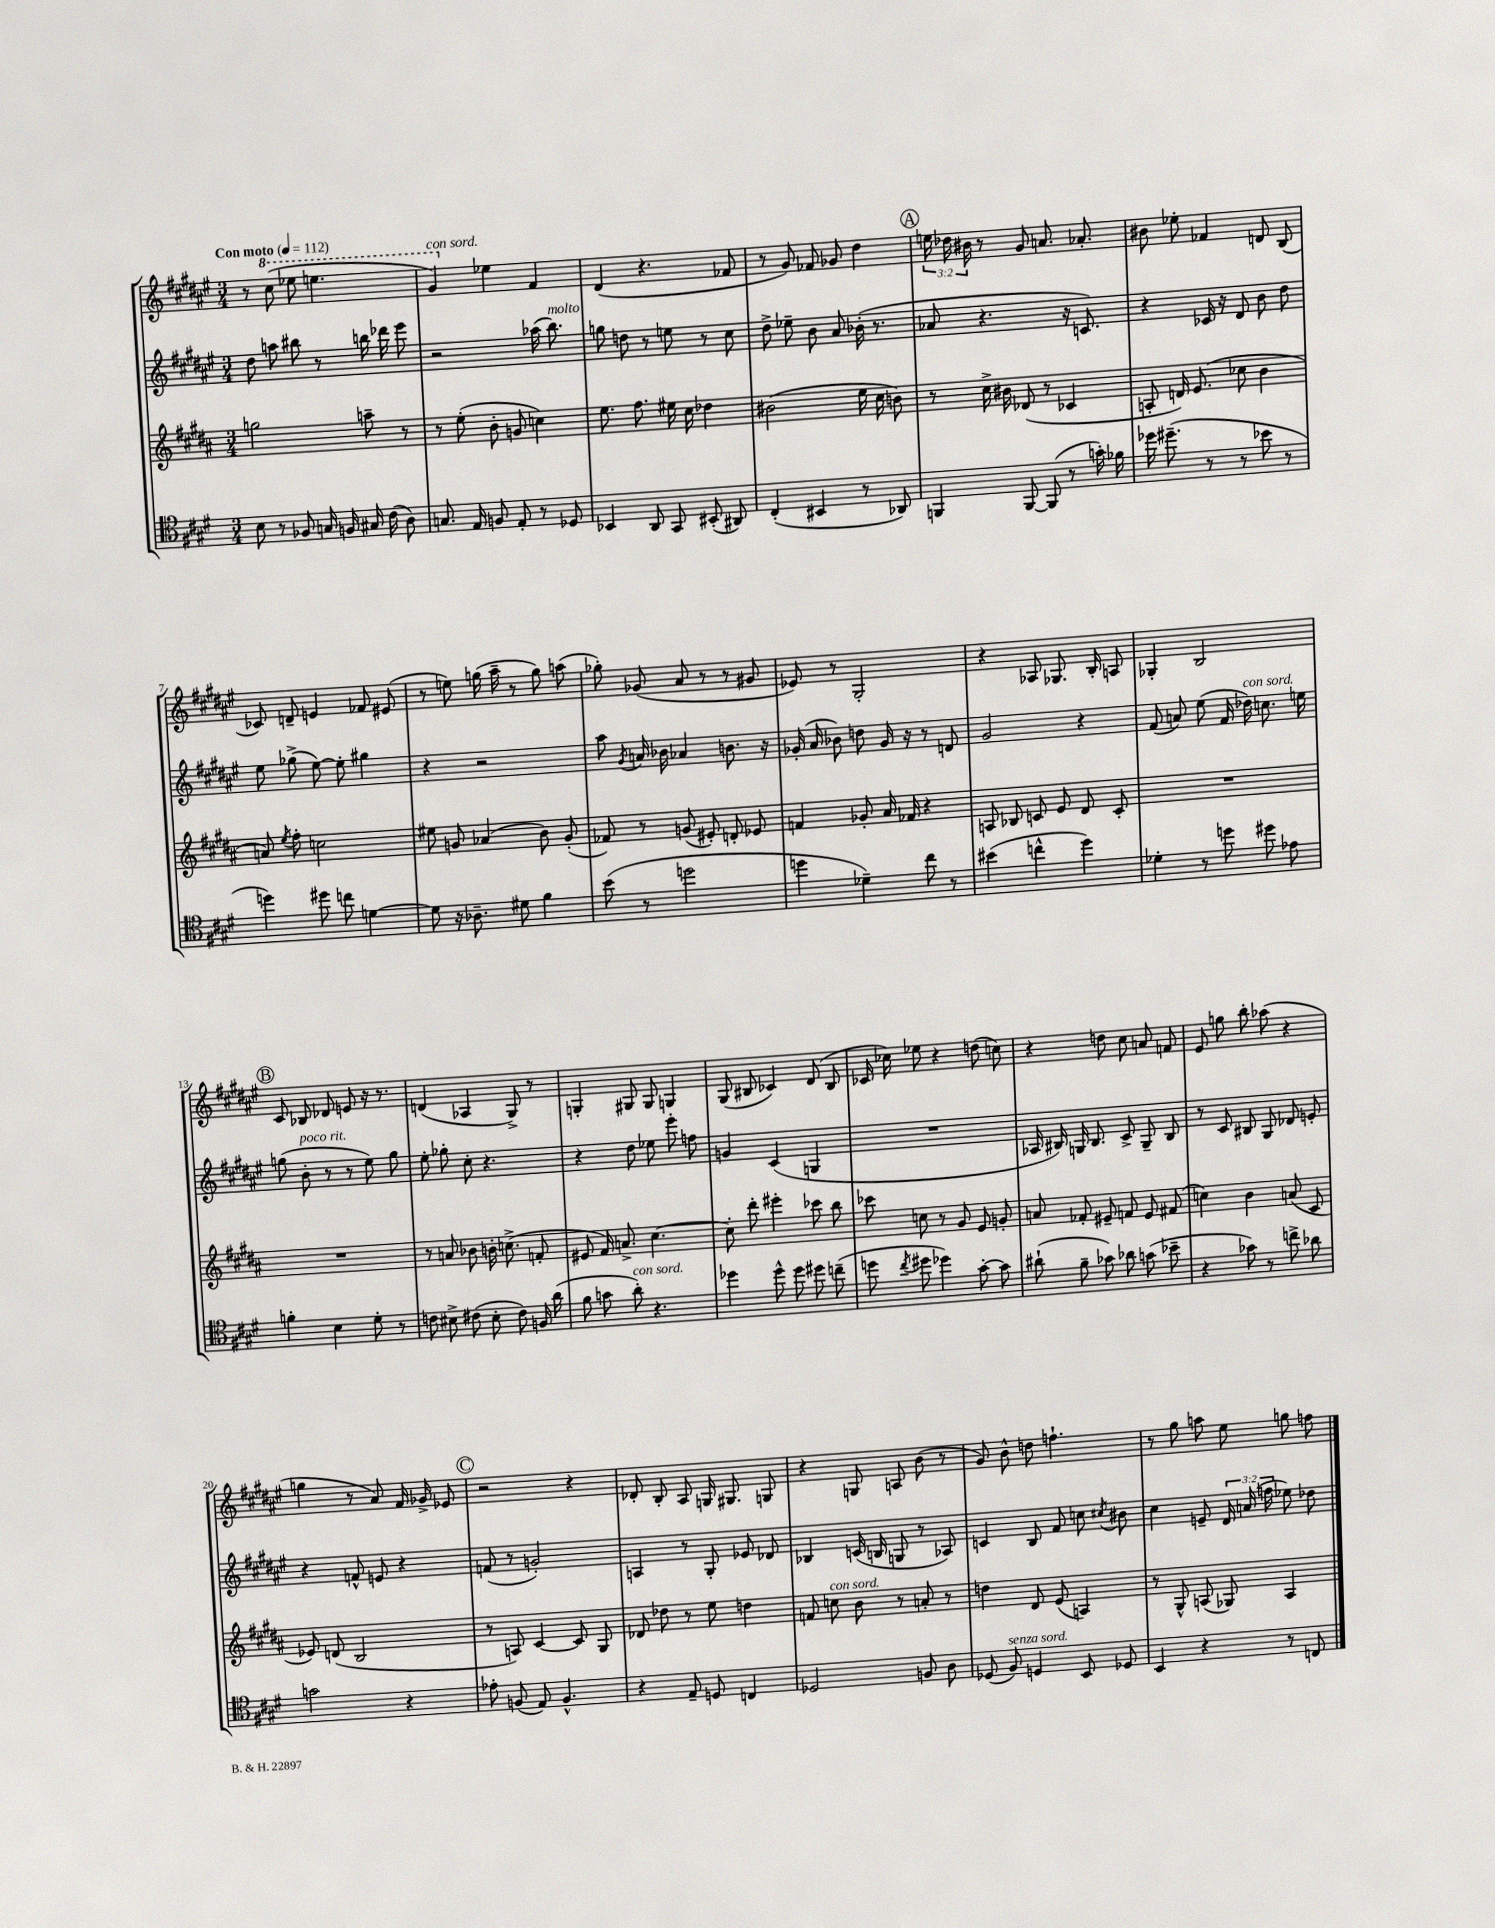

**kern	**kern	**kern	**kern
*staff4	*staff3	*staff2	*staff1
*clefC4	*clefG2	*clefG2	*clefG2
*k[f#c#g#d#]	*k[f#c#g#d#a#]	*k[f#c#g#d#a#e#]	*k[f#c#g#d#a#e#]
*M3/4	*M3/4	*M3/4	*M3/4
*MM112	*MM112	*MM112	*MM112
8B	2gg	8dd#	8r
8r	.	8aa	(8ccc#
8F-	.	8bb#	8eee-
16G	.	8r	4.eee
16F	.	.	.
16G#	8aa~	16bb	.
(16c#	.	16ddd-	.
8A)	8r	8eee#	.
=	=	=	=
8.G	8r	2r	4gg#)
.	(8ee'	.	.
16E	.	.	.
8F	8b'	.	4ee-
8E'	8g	.	.
8r	4cc)	(16aa-	4f#
.	.	8.bb)	.
8D-	.	.	.
=	=	=	=
4BB-	8.ee	8gg	(4d#
.	.	8dd	.
.	8.ff#	.	.
8AA	.	8r	4.r
8GG#	16ee#	8ee	.
.	16cc#	.	.
(8BB#'	4dd-	8r	.
8AA#)	.	8cc#	8f-
=	=	=	=
(4C#'	(2b#	8dd#^	8r
.	.	8ee-~	8g#)
4BB#	.	8b	8f-
.	.	8a#	8g-
8r	16ee	(16b-'	4dd#
.	16cc#	8.r	.
8AA-)	8b)	.	.
=	=	=	=
4FF	8r	8a-	24ee
.	.	.	24dd-
.	.	.	24b#
.	16cc#^	4.r	8r
.	16b#	.	.
[8FF	(8d-	.	8g#
(8FF]	8r	.	8.a
8r	4c-	16r	.
.	.	8.c)	8.a-'
16g')	.	.	.
16f-	.	.	.
=	=	=	=
16dd-	8A'	4r	8b#
(8.dd#~	.	.	.
.	16d)	.	8ee-'
.	(8.e	.	.
8r	.	16c-	4f-
.	.	16r	.
8r	8cc-	8d#	.
8b-	4b	8b	8d
8r	.	8dd#	(8B
=	=	=	=
4dd)	8a)	8ee#	8c-)
.	8qee	.	.
.	8ff#'	(8gg-^	8d~
8dd#	2cc	[8ee#)	4e
8cc	.	8ee#']	.
[4d	.	4gg#	8f-
.	.	.	(8e#
=	=	=	=
8d]	8ee#	4r	8r
16r	8g	.	8ee)
8.A-~	.	.	.
.	(4a-	2r	(16gg
.	.	.	16aa#~
8d#	.	.	8r
4f#	8b)	.	8gg)
.	(8g'	.	(8aa
=	=	=	=
(8b	8f-)	8aa#	8gg-')
.	.	8qg#	.
8r	8r	16a	(8g-
.	.	16b-	.
2dd	(8g	4a-	8a#
.	8e#')	.	8r
.	8d'	8.b	8r
.	8e-	.	8g#
.	.	16r	.
=	=	=	=
4dd	4f	(16g-'	8e-)
.	.	16a#	.
.	.	8b-)	8r
4d-~)	8g-'	8dd	2G#'
.	16a#	16g-	.
.	16f-	16r	.
8cc#	4r	8r	.
8r	.	8d	.
=	=	=	=
(4b#	8A	2g#	4r
.	8B-	.	.
4cc^^	8c	.	8A-
.	8e	.	8.G-
4dd#)	8d#	4r	.
.	.	.	16B'
.	8c'	.	8A
=	=	=	=
4d-'	2.r	(8f#	4G-'
.	.	8a)	.
8r	.	(8ee#	2B
8dd	.	16f#	.
.	.	16dd-)	.
8dd#	.	8.cc	.
8e-	.	.	.
.	.	16ee	.
=	=	=	=
4f'	2.r	(8gg	8c#
.	.	8b'	8B-
4B	.	8r	8d-
.	.	8r	8e
8d#'	.	8ee#)	16r
.	.	.	8.r
8r	.	8gg	.
=	=	=	=
8c	8r	8ee#'	(4d
8B#^	8a	8gg-'	.
(8c#	8b-	8cc#'	4A-
8B#'	16b'	4.r	.
.	(8.cc^	.	.
8c#)	.	.	8G#^)
16F	8f'	.	8r
(16a	.	.	.
=	=	=	=
8f#	8e#	4r	4G'
8g	16f#)	.	.
.	8.a^	.	.
8a')	.	8dd#	8G#
4.r	[4.cc#	8ee-	8G#
.	.	8eee#'	4G
.	.	8ff	.
=	=	=	=
4dd-	8cc#']	4g	(8G#
.	8ddd#'	.	8B#
8dd-^^	4eee#'	(4c#	4c-)
8dd-	.	.	.
8dd#	8ccc-	4G	(8d#
(8cc~	8bb	.	8B#
=	=	=	=
8dd	8ccc-	2.r	16c-
.	.	.	16cc-)
8qcc#	.	.	.
8dd#	8cc	.	8ee-
4dd-)	8r	.	4r
.	8g#	.	.
[8g#'	8e	.	(8dd
8g#]	8g'	.	8cc)
=	=	=	=
(8a#`	8a	16A-	4r
.	.	16B#)	.
8f#~	8f-'	16G	.
.	.	8.B#	.
8g-)	8e#~	.	8dd
8a-	8f	8c#^	8cc#
(8g	8e#	8G~	8a
8b-~	(8f#	8B#	8f
=	=	=	=
4r	4cc)	8r	8e#
.	.	8c#	8gg
8g-)	4b	8B#	8bb'
8r	.	8G#	(8aa-
8cc^	(8a	8d-	4r
8a-	8c#	8e'	.
=	=	=	=
2g	8e-)	4r	4gg
.	(8d	.	.
.	2B	8f^^	8r
.	.	8e	8a#)
4r	.	4r	16f#
.	.	.	16g-^
.	.	.	8e-
=	=	=	=
8e-'	8r	(8f	2r
(8F	8A)	8r	.
8E)	[4c#	2g')	.
4.F^^	.	.	.
.	8c#]	.	4r
.	8G#	.	.
=	=	=	=
4r	8d-	4A	8d-'
.	8dd-	.	8B'
8E~	8r	8r	8A#
8D	8ee	8G#'	16G
.	.	.	8.G#
4C	4dd	8e-	.
.	.	8d-	8G
=	=	=	=
2D-	8f	4B-	4r
.	8cc	.	.
.	8b	(16c	8G
.	.	16B	.
.	8r	8G	8A
8F	8a'	8r	(8b
8A	8r	8A-)	8r
=	=	=	=
(8D-	4dd	4c	8g#)
8F#)	.	.	8b^^
4D	8d#	8B	8dd
.	(8e	8f#	4.ff`
8BB	4A)	8cc	.
.	.	8qcc#	.
8D-	.	8b#	.
=	=	=	=
4BB	8r	4cc#	8r
.	8G#^^	.	8gg#
4r	(8A	8e~	8aa
.	8G-)	24d#	8ee#
.	.	(24a	.
.	.	24ff	.
8r	4A	8ee-)	8gg
8C	.	8dd-	8ff
==	==	==	==
*-	*-	*-	*-
